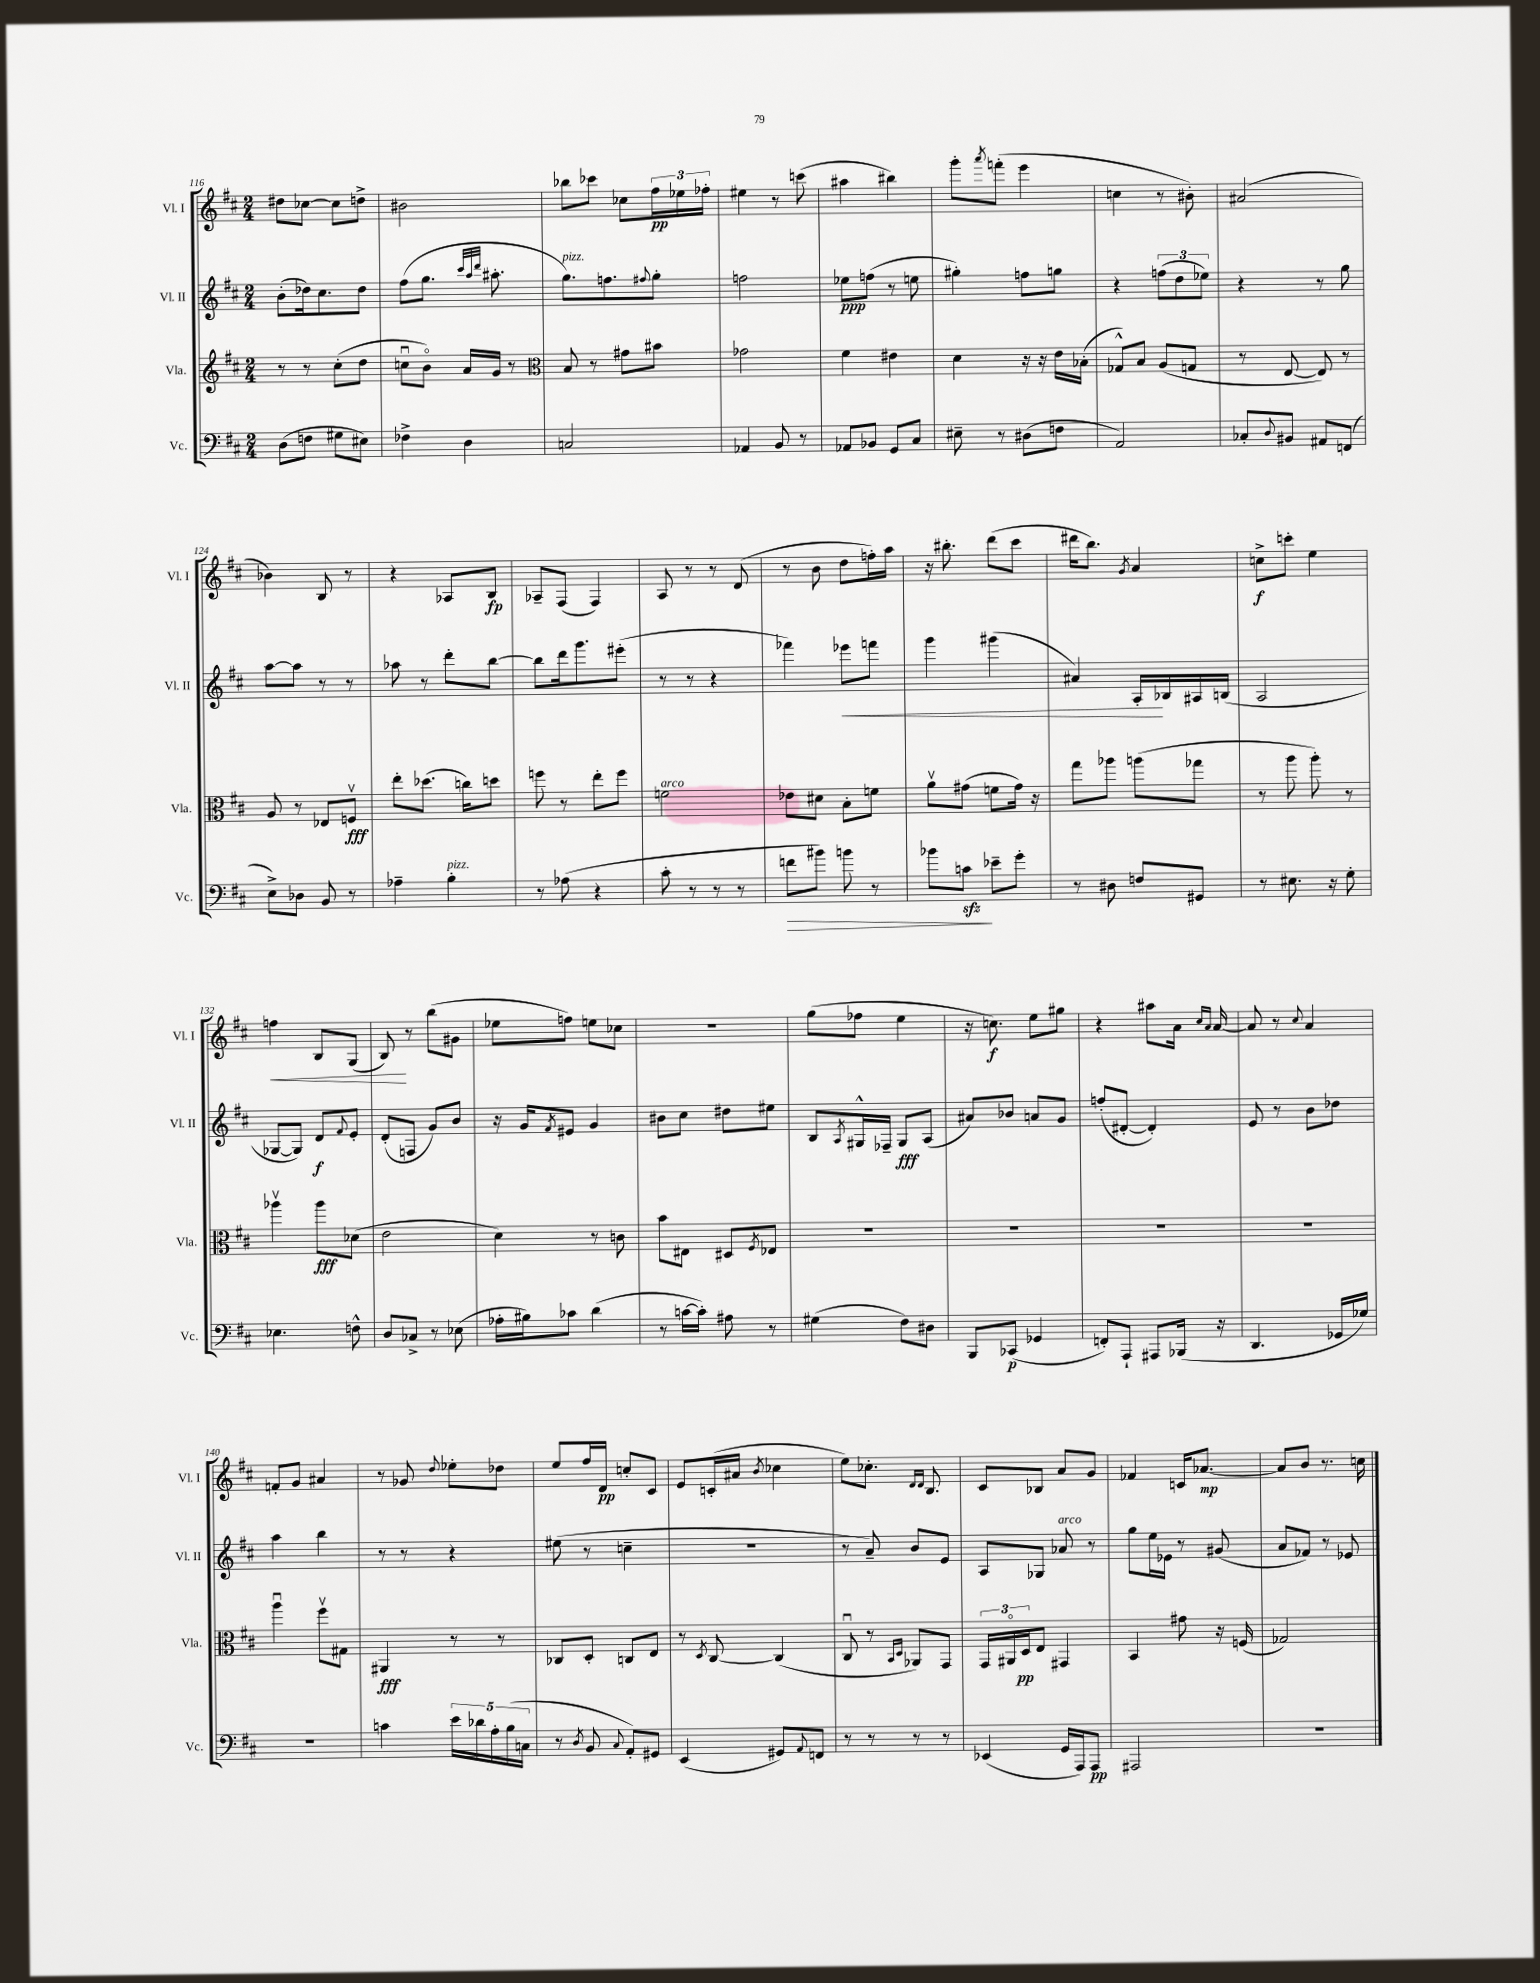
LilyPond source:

<<
\new StaffGroup <<
\new Staff = "s0" \with { instrumentName = "Vl. I" shortInstrumentName = "Vl. I" } {
    \clef treble \key d \major \numericTimeSignature \time 2/4
    dis''8 ces''8~ ces''8 d''8-> |
    bis'2 |
    bes''8 ces'''8 ces''8 \tuplet 3/2 { fis''16\pp ees''16 fes''16-. } |
    eis''4 r8 c'''8( |
    ais''4 bis''4) |
    g'''8-. \acciaccatura { a'''8 } f'''8-.( e'''4 |
    c''4 r8 bis'8-.) |
    ais'2( |
    bes'4) b8 r8 |
    r4 aes8 b8\fp |
    aes8-- fis8( fis4) |
    a8 r8 r8 d'8( |
    r8 b'8 d''8 f''16-.) a''16 |
    r16 bis''8.-. d'''8( cis'''8 |
    dis'''16 b''8.) \acciaccatura { g'8 } a'4 |
    c''8->\f c'''8-. e''4 |
    f''4\< b8 g8( |
    b8\!) r8 b''8( gis'8 |
    ees''8 f''8) e''8 ces''8 |
    r2 |
    g''8( fes''8 e''4 |
    r16 c''8.\f) e''8 gis''8 |
    r4 ais''8 a'16 \grace { cis''16 a'16 } a'16~ |
    a'8 r8 \appoggiatura { cis''8 } a'4 |
    f'8-. g'8 ais'4 |
    r8 ges'8 \appoggiatura { d''8 } ees''8-. des''8 |
    e''8 fis''16 d'16\pp c''8-. cis'8 |
    e'8 c'16-.( ais'16 \acciaccatura { b'8 } ces''4 |
    e''8) ces''8.-. \grace { d'16 d'16 } b8. |
    cis'8 bes8 a'8 g'8 |
    fes'4 c'16 aes'8.~\mp |
    aes'8 b'8 r8. c''16 \bar "|." |
}
\new Staff = "s1" \with { instrumentName = "Vl. II" shortInstrumentName = "Vl. II" } {
    \clef treble \key d \major \numericTimeSignature \time 2/4
    b'8-.( des''16) cis''8. des''8 |
    fis''8( g''8. \grace { cis'''32 a''32 d'''32 } ais''8.-. |
    g''8.^\markup { \italic "pizz." }) f''8. \appoggiatura { fis''8 } g''8-. |
    f''2 |
    ees''8\ppp f''8( r8 e''8 |
    gis''4-.) f''8 g''8 |
    r4 \tuplet 3/2 { f''8( d''8 ees''8) } |
    r4 r8 g''8 |
    a''8~ a''8 r8 r8 |
    aes''8 r8 d'''8-. b''8~ |
    b''8 d'''16 g'''8. eis'''8-.( |
    r8 r8 r4 |
    fes'''4) ees'''8\< f'''8 |
    g'''4 gis'''4( |
    ais'4) a16-.\! bes16 ais16 b16( |
    a2 |
    ges8~ ges8) d'8\f \appoggiatura { fis'8 } e'8-. |
    d'8-.( f8 g'8) b'8 |
    r16 g'16 \acciaccatura { fis'8 } eis'8 g'4 |
    bis'8 cis''8 dis''8 eis''8 |
    b8 \acciaccatura { a8 } gis16-^ fes16-- gis8\fff a8( |
    ais'8) bes'8 a'8 g'8 |
    f''8-.( dis'8~-. dis'4-.) |
    e'8 r8 b'8 des''8 |
    a''4 b''4 |
    r8 r8 r4 |
    eis''8( r8 c''4-- |
    R2 |
    r8 a'8--) b'8 e'8 |
    a8 ges8 aes'8^\markup { \italic "arco" } r8 |
    g''8 e''16 ees'16 r8 gis'8( |
    a'8 fes'8) r8 ees'8 \bar "|." |
}
\new Staff = "s2" \with { instrumentName = "Vla." shortInstrumentName = "Vla." } {
    \clef treble \key d \major \numericTimeSignature \time 2/4
    r8 r8 cis''8-.( d''8 |
    c''8\downbow b'8\flageolet) a'16 g'16 r8 |
    \clef alto b8 r8 gis'8 bis'8 |
    ges'2 |
    fis'4 eis'4 |
    d'4 r16 r16 e'16 bes16-.( |
    ges8-^) b8 a8( g8 |
    r8 e8~ e8) r8 |
    a8 r8 ees8 f8\upbow\fff |
    e''8-. des''8.( c''16) d''8 |
    f''8 r8 e''8-. f''8 |
    f'2^\markup { \italic "arco" } |
    ees'8 dis'8 b8-. f'8 |
    a'8\upbow gis'8( f'8 gis'16) r16 |
    g''8 aes''8 a''8( ges''8 |
    r8 a''8 a''8-.) r8 |
    aes''4\upbow aes''8\fff des'8( |
    e'2 |
    d'4) r8 c'8 |
    b'8 eis8 dis8 \acciaccatura { fis8 } ees8 |
    R2 |
    R2 |
    R2 |
    R2 |
    a''4\downbow fis''8\upbow gis8 |
    ais,4\fff r8 r8 |
    ces8 d8-. c8 e8 |
    r8 \acciaccatura { d8 } cis8~ cis4( |
    cis8\downbow r8 \grace { b,16 d16 } aes,8) g,8 |
    \tuplet 3/2 { g,16 ais,16\flageolet d16\pp } e8 gis,4 |
    b,4 gis'8 r16 f16( |
    ges2) \bar "|." |
}
\new Staff = "s3" \with { instrumentName = "Vc." shortInstrumentName = "Vc." } {
    \clef bass \key d \major \numericTimeSignature \time 2/4
    d8( f8 gis8 eis8) |
    fes4-> d4 |
    c2 |
    aes,4 b,8 r8 |
    aes,8 bes,8 g,8 cis8 |
    eis8-- r8 dis8( f8 |
    a,2) |
    ces8-. \appoggiatura { d8 } bis,8 ais,8 f,8( |
    e8->) des8 b,8 r8 |
    aes4-- b4-.^\markup { \italic "pizz." } |
    r8 aes8( r4 |
    cis'8-. r8 r8 r8 |
    f'8\> bis'8) b'8 r8 |
    bes'8 c'8\sfz\! ees'8-- g'8-. |
    r8 dis8 f8 gis,8 |
    r8 eis8. r16 g8-. |
    ees4. f8-^ |
    d8 ces8-> r8 ees8( |
    aes16-. bis16) ces'8 d'4( |
    r8 c'16~ c'16-.) ais8 r8 |
    gis4( fis8) dis8 |
    b,,8 ces,8\p( ges,4 |
    f,8-.) a,,8-! ais,,8 bes,,16( r16 |
    d,4. ges,16 ges16) |
    R2 |
    c'4 \tuplet 5/4 { e'16 des'16 a16-. b16( c16 } |
    r8 \acciaccatura { d8 } b,8 \appoggiatura { cis8 } a,8-.) gis,8 |
    e,4( gis,8) \appoggiatura { a,8 } f,8 |
    r8 r8 r8 r8 |
    ees,4( g,16 a,,16) a,,8\pp |
    ais,,2 |
    r2 \bar "|." |
}
>>
>>
\layout { \context { \Score currentBarNumber = #116 } }
